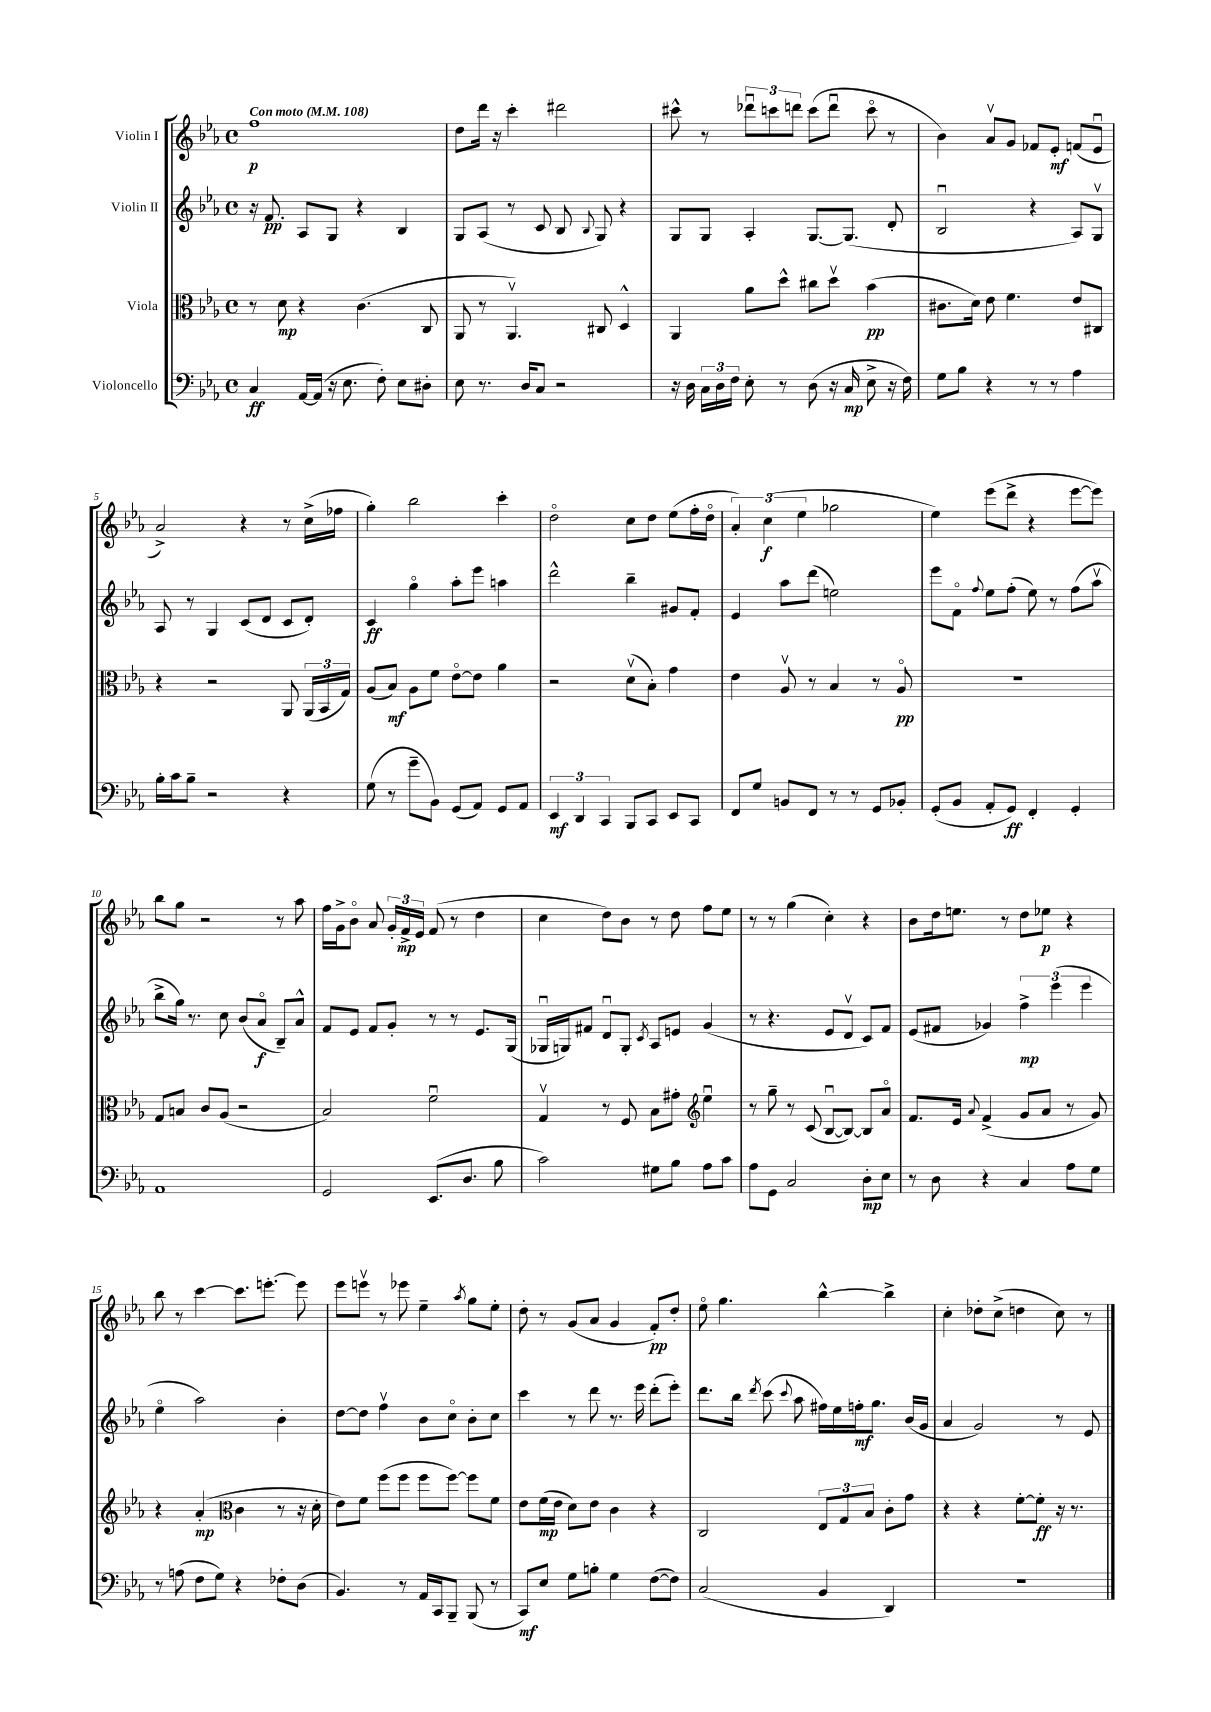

**kern	**kern	**kern	**kern
*staff4	*staff3	*staff2	*staff1
*clefF4	*clefC3	*clefG2	*clefG2
*k[b-e-a-]	*k[b-e-a-]	*k[b-e-a-]	*k[b-e-a-]
*M4/4	*M4/4	*M4/4	*M4/4
*met(c)	*met(c)	*met(c)	*met(c)
*MM108	*MM108	*MM108	*MM108
4C	8r	16r	1ff
.	.	8.f	.
.	8d	.	.
[16AA-	4r	8A-	.
(16AA-]	.	.	.
16r	.	8G	.
8.E-	.	.	.
.	(4.c	4r	.
8F')	.	.	.
8E-	.	4B-	.
8D#'	8C	.	.
=	=	=	=
8E-	8AA-	8G	8dd
8.r	8r	(8A-	16ddd
.	.	.	16r
.	4.AA-v)	8r	4ccc'
16D	.	.	.
8C	.	8c	.
2r	.	8B-	2ddd#
.	.	8qqB-	.
.	8C#	8G)	.
.	4D^^	4r	.
=	=	=	=
16r	4AA-	8G	8ccc#^^
16D	.	.	.
24C	.	8G	8r
24D	.	.	.
24F	.	.	.
8E-'	8a-	4A-'	12ddd-u
.	.	.	12ccc
8r	8dd^^	.	.
.	.	.	12ddd
(8D	8cc#	[8.G	(8ccc
16r	8ddv	.	8dddu
16C	.	(8.G]	.
8E-^	(4b-	.	8ccco
16r	.	8d'	8r
16F)	.	.	.
=	=	=	=
8G	8.c#	2B-u	4b-)
8B-	.	.	.
.	16d)	.	.
4r	8e-	.	8a-v
.	4.f	.	8g
8r	.	4r	8f-
8r	.	.	8e-'
4A-	8e-	8A-)	(8f
.	8C#	8Gv	8e-u
=	=	=	=
16B-'	4r	8A-	2a-^)
16c	.	.	.
8B-~	.	8r	.
2r	2r	4G	.
.	.	(8c	4r
.	.	8d	.
4r	8AA-	8c	8r
.	(24AA-	8d')	(16cc^
.	24BB-	.	.
.	.	.	16ff-
.	24G)	.	.
=	=	=	=
(8G	(8A-	4c	4gg')
8r	8B-)	.	.
8g~	8A-	4ggo	2bb-
8BB-)	8f	.	.
(8GG	[8e-o	8aa-'	.
8AA-)	8e-]	8eee-	.
8GG	4a-	4aa	4ccc'
8AA-	.	.	.
=	=	=	=
6EE-	2r	2ddd^^	2ddo
6DD	.	.	.
6CC	.	.	.
8BBB-	(8dv	4bb-~	8cc
8CC	8B-')	.	8dd
8EE-	4g	8g#	(8ee-
8CC	.	8f'	16ff'
.	.	.	16ddo
=	=	=	=
8FF	4e-	4e-	6a-')
8G	.	.	.
.	.	.	(6cc
8BB	8A-v	8aa-	.
.	.	.	6ee-
8FF	8r	(8ddd	.
8r	4B-	2ee)	2gg-
8r	.	.	.
8GG	8r	.	.
8BB-'	8A-o	.	.
=	=	=	=
(8GG'	1r	8eee-	4ee-)
8BB-	.	8fo	.
.	.	8qqff	.
8AA-'	.	8ee-	(8eee-
8GG)	.	(8ff'	8ddd^
4FF'	.	8ee-)	4r
.	.	8r	.
4GG'	.	(8ff	[8eee-
.	.	8aa-v	8eee-])
=	=	=	=
1AA-	8G	8bb-^	8bb-
.	8B	16gg)	8gg
.	.	8.r	.
.	8c	.	2r
.	(8A-	8cc	.
.	2r	(8b-	.
.	.	8a-o	.
.	.	8B-~)	8r
.	.	8a-^^	8aa-
=	=	=	=
2GG	2B-)	8f	16ff
.	.	.	16g^
.	.	8e-	8b-o
.	.	8f	8a-
.	.	8g'	24g'
.	.	.	24f^
.	.	.	24e-
(8.EE-	2fu	8r	(8f
.	.	8r	8r
8.D	.	.	.
.	.	8.e-	4dd
8B-	.	.	.
.	.	(16G	.
=	=	=	=
2c)	4Gv	16G-u	4cc
.	.	16G)	.
.	.	8f#	.
.	8r	8du	8dd)
.	8F	8G'	8b-
.	.	8qc	.
8G#	8B-	8A-	8r
8B-	8g#'	8e	8dd
*	*clefG2	*	*
8A-	4ee-u	(4g	8ff
8c	.	.	8ee-
=	=	=	=
8A-	8r	8r	8r
8GG	8gg~	4.r	8r
2C	8r	.	(4gg
.	(8c	.	.
.	[8B-u	8e-	4cc')
.	8B-_)	8dv	.
8D'	8B-]	8c)	4r
8E-	8a-o	8f	.
=	=	=	=
8r	8.f	(8e-	8b-
8D	.	8f#	16dd
.	16e-	.	8.ee
.	8qqa-	.	.
4r	(4f^	4g-)	.
.	.	.	8r
4C	8g	6ff^	8dd
.	8a-	.	8ee-
.	.	(6eee-	.
8A-	8r	.	4r
.	.	6eee-	.
8G	8g)	.	.
=	=	=	=
8r	4r	4ee-o	8bb-
(8A	.	.	8r
8F	(4a-'	2aa-)	[4ccc
8G)	.	.	.
*	*clefC3	*	*
4r	4c	.	8.ccc]
.	.	.	[8.eee'
8F-'	8r	4b-'	.
(8D	16r	.	8eee]
.	16d'	.	.
=	=	=	=
4.BB-)	8e-)	[8dd	8eee-
.	8f	8dd]	8eeev
.	(8ff	4ffv	8r
8r	8ff	.	8eee-
16AA-	8ff	8b-	4ee-~
16CC	.	.	.
8BBB-~	[8ff)	8cco	.
.	.	.	8qaa-
(8BBB-	8ff]	8b-'	8gg
8r	8f	8cc	8ee-'
=	=	=	=
8CC)	8e-	4ccc	8dd'
8E-	(16f	.	8r
.	16e-	.	.
8G	8d)	8r	(8g
8B'	8e-	8ddd	8a-
4G	4c	8.r	4g
.	.	16eee-	.
([8F	4r	(8ddd'	8f')
8F])	.	8eee-')	8dd'
=	=	=	=
(2C	2C	8.ddd	8ee-o
.	.	.	4.gg
.	.	16bb-	.
.	.	8qddd	.
.	.	(8ccc	.
.	.	8qqccc	.
.	.	8aa-	.
4BB-	12E-	16ff#)	[4bb-^^
.	.	16ee-	.
.	12G	.	.
.	.	16ff'	.
.	12B-	.	.
.	.	8.gg	.
4DD)	8c'	.	4bb-^]
.	8g	(16b-	.
.	.	16g	.
=	=	=	=
1r	4r	4a-	4cc'
.	4r	2g)	8dd-'
.	.	.	(8cc^
.	[8f'	.	4dd
.	8f']	.	.
.	16r	8r	8cc)
.	8.r	.	.
.	.	8e-	8r
==	==	==	==
*-	*-	*-	*-
